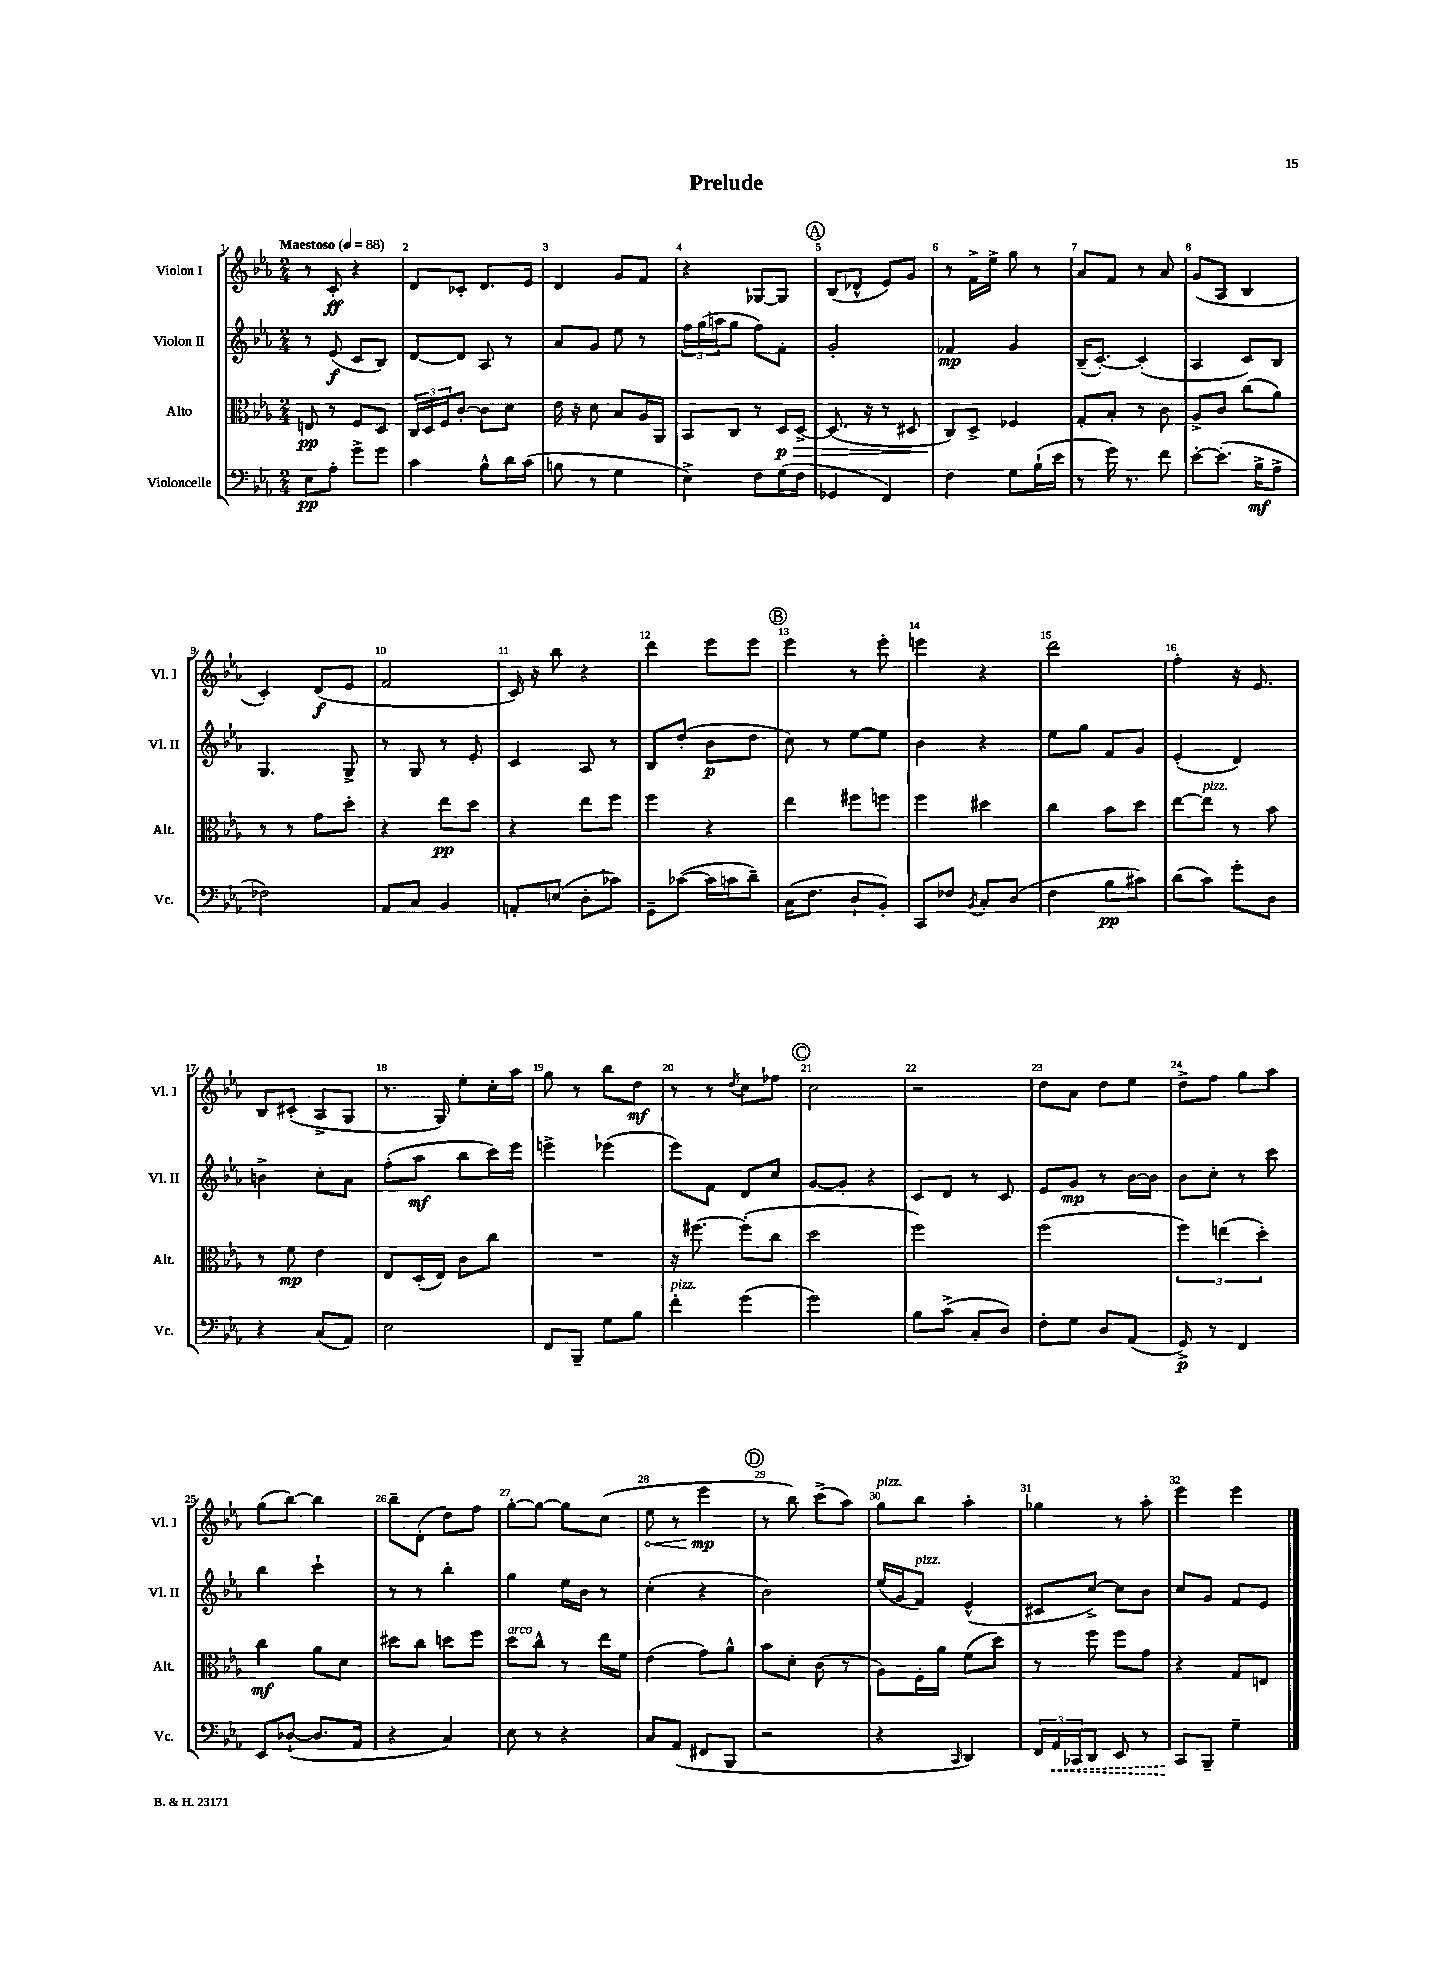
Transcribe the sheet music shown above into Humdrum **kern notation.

**kern	**dynam	**kern	**dynam	**kern	**dynam	**kern	**dynam
*part4	*part4	*part3	*part3	*part2	*part2	*part1	*part1
*staff4	*staff4	*staff3	*staff3	*staff2	*staff2	*staff1	*staff1
*I"Violoncelle	*	*I"Alto	*	*I"Violon II	*	*I"Violon I	*
*I'Vc.	*	*I'Alt.	*	*I'Vl. II	*	*I'Vl. I	*
*clefF4	*	*clefC3	*	*clefG2	*	*clefG2	*
*k[b-e-a-]	*	*k[b-e-a-]	*	*k[b-e-a-]	*	*k[b-e-a-]	*
*M2/4	*	*M2/4	*	*M2/4	*	*M2/4	*
*MM88	*	*MM88	*	*MM88	*	*MM88	*
=1	=1	=1	=1	=1	=1	=1	=1
!	!	!	!	!	!	!LO:TX:a:B:t=Maestoso	!
8E-\L	pp	8En/	pp	8r	.	8r	.
8A-'\J	.	8r	.	(8e-/	f	8c'/	ff
8g^\L	.	8F/L	.	8c/L	.	4r	.
8g\J	.	8D/J	.	8B-/J)	.	.	.
=2	=2	=2	=2	=2	=2	=2	=2
4c\	.	24C/LL	.	[8d/L	.	8d/L	.
.	.	24D/	.	.	.	.	.
.	.	24F/J	.	.	.	.	.
.	.	[8c'/J	.	8d/J]	.	8c-X'/J	.
8B-^^\L	.	8c\L]	.	8A-/	.	8.d/L	.
16d\L	.	8d\J	.	8r	.	.	.
(16c\JJ	.	.	.	.	.	16e-/Jk	.
=3	=3	=3	=3	=3	=3	=3	=3
8Bn\	.	16e-\	.	8a-/L	.	4d/	.
.	.	16r	.	.	.	.	.
8r	.	8d\	.	8g/J	.	.	.
4G\	.	8B-/L	.	8ee-\	.	8g/L	.
.	.	16A-/L	.	8r	.	8f/J	.
.	.	16AA-/JJ	.	.	.	.	.
=4	=4	=4	=4	=4	=4	=4	=4
4E-^\)	.	8BB-/L	.	24ff\LL	.	4r	.
.	.	.	.	(24gg\	.	.	.
.	.	.	.	24aan\J	.	.	.
.	.	8C/J	.	8gg\J	.	.	.
8F\L	.	8r	.	8ff\L)	.	[8G-X/L	.
!	!	!	!LO:HP:b	!	!	!	!
(16G\L	.	16D/LL	> p	8f'\J	.	8G-/J]	.
16F\JJ	.	[16D^/JJ	.	.	.	.	.
!!LO:REH:place=s1:t=A
=5	=5	=5	=5	=5	=5	=5	=5
4GG-X/	.	(8.D/]	.	2g'/	.	(8B-/L	.
.	.	.	.	.	.	8d-X^^/J	.
.	.	16r	.	.	.	.	.
4FF/)	.	8r	.	.	.	8e-/L)	.
.	.	8D#X/	.	.	.	8g/J	.
=6	=6	=6	=6	=6	=6	=6	=6
4F\	.	8C/L)	.	4f-X/	mp	8r	.
.	.	8D^/J	]	.	.	16f^\LL	.
.	.	.	.	.	.	16ee-^\JJ	.
8G\L	.	4F-X/	.	4g/	.	8gg\	.
(16B-`\L	.	.	.	.	.	8r	.
16e-\JJ	.	.	.	.	.	.	.
=7	=7	=7	=7	=7	=7	=7	=7
8r	.	8G'/L	.	(16B-~/KL	.	8a-/L	.
.	.	.	.	[8.c'/J)	.	.	.
16g\)	.	8B-'/J	.	.	.	8f/J	.
8.r	.	.	.	.	.	.	.
.	.	8r	.	(4c'/]	.	8r	.
8f\	.	8c\	.	.	.	8a-/	.
=8	=8	=8	=8	=8	=8	=8	=8
[8e-'\L	.	8A-^/L	.	4A-/	.	(8g/L	.
(8.e-'\J]	.	8c/J	.	.	.	8A-/J	.
.	.	(8cc\L	.	8c/L)	.	4B-/	.
16B-^\KL	mf	.	.	.	.	.	.
8A-^\J	.	8a-\J)	.	8B-/J	.	.	.
!!LO:LB:g=z
=9	=9	=9	=9	=9	=9	=9	=9
2F-X\)	.	8r	.	4.G/	.	4c'/)	.
.	.	8r	.	.	.	.	.
.	.	8g\L	.	.	.	(8d/L	f
.	.	8dd'\J	.	8G^/	.	8e-/J	.
=10	=10	=10	=10	=10	=10	=10	=10
8AA-/L	.	4r	.	8r	.	2f/	.
8C/J	.	.	.	8G/	.	.	.
4BB-/	.	8ee-\L	pp	8r	.	.	.
.	.	8dd\J	.	8e-'/	.	.	.
=11	=11	=11	=11	=11	=11	=11	=11
8AAn'/L	.	4r	.	4c/	.	16c/)	.
.	.	.	.	.	.	16r	.
(8En/J	.	.	.	.	.	8bb-\	.
8D'\L	.	8ee-\L	.	8A-/	.	4r	.
8c-X\J)	.	8ff\J	.	8r	.	.	.
=12	=12	=12	=12	=12	=12	=12	=12
8GG~\L	.	4ff\	.	8B-/L	.	4ddd\	.
([8c-X\J	.	.	.	(8dd'/J	.	.	.
16c-\LL]	.	4r	.	8b-\L	p	8eee-\L	.
16cn\J	.	.	.	.	.	.	.
8d~\J)	.	.	.	8dd\J	.	8eee-\J	.
!!LO:REH:place=s1:t=B
=13	=13	=13	=13	=13	=13	=13	=13
(16C\KL	.	4ee-\	.	8cc\)	.	4eee-\	.
8.F\J	.	.	.	.	.	.	.
.	.	.	.	8r	.	.	.
8D`/L	.	8ff#X\L	.	[8ee-\L	.	8r	.
8BB-'/J)	.	8ffn\J	.	8ee-\J]	.	8eee-'\	.
=14	=14	=14	=14	=14	=14	=14	=14
8CC/L	.	4ff\	.	4b-\	.	4eeen\	.
8F-X/J	.	.	.	.	.	.	.
8qBB-/	.	.	.	.	.	.	.
8C'/L	.	4dd#X\	.	4r	.	4r	.
(8D/J	.	.	.	.	.	.	.
=15	=15	=15	=15	=15	=15	=15	=15
4F\	.	4cc\	.	8ee-\L	.	2ddd\	.
.	.	.	.	8gg\J	.	.	.
8B-\L	pp	8b-\L	.	8f/L	.	.	.
8c#X\J)	.	8dd\J	.	8g/J	.	.	.
=16	=16	=16	=16	=16	=16	=16	=16
(8d\L	.	[8ee-\L	.	(4e-'/	.	4ff'\	.
!	!	!LO:TX:a:i:t=pizz.	!	!	!	!	!
8c\J)	.	8ee-\J]	.	.	.	.	.
8g'\L	.	8r	.	4d/)	.	16r	.
.	.	.	.	.	.	8.e-/	.
8D\J	.	8b-\	.	.	.	.	.
!!LO:LB:g=z
=17	=17	=17	=17	=17	=17	=17	=17
4r	.	8r	.	4bn^\	.	8B-/L	.
.	.	8f\	mp	.	.	(8c#X'/J	.
(8C/L	.	4e-\	.	8cc'\L	.	8A-^/L	.
8AA-/J)	.	.	.	8a-\J	.	8G/J	.
=18	=18	=18	=18	=18	=18	=18	=18
2E-\	.	8E-/L	.	(8ff'\L	.	8.r	.
.	.	(16D'/L	.	8aa-\J	mf	.	.
.	.	16E-/JJ)	.	.	.	16G/)	.
.	.	8c\L	.	8bb-\L	.	8ee-'\L	.
.	.	8cc\J	.	16ccc\L)	.	16cc'\L	.
.	.	.	.	16eee-\JJ	.	16aa-\JJ	.
=19	=19	=19	=19	=19	=19	=19	=19
8FF/L	.	2r	.	4eeen^\	.	8gg\	.
8BBB-~/J	.	.	.	.	.	8r	.
8G\L	.	.	.	(4eee-X\	.	8bb-\L	.
8B-\J	.	.	.	.	.	8dd\J	mf
=20	=20	=20	=20	=20	=20	=20	=20
!LO:TX:a:i:t=pizz.	!	!	!	!	!	!	!
4f'\	.	16r	.	8eee-\L)	.	8r	.
.	.	[8.ff#X\	.	.	.	.	.
.	.	.	.	8f\J	.	8r	.
.	.	.	.	.	.	8qdd/	.
(4g\	.	(8ff#'\L]	.	8d/L	.	8cc\L	.
.	.	8cc\J	.	8cc/J	.	8ff-X\J	.
!!LO:REH:place=s1:t=C
=21	=21	=21	=21	=21	=21	=21	=21
2g\)	.	2dd\	.	[8g/L	.	2cc\	.
.	.	.	.	8g'/J]	.	.	.
.	.	.	.	4r	.	.	.
=22	=22	=22	=22	=22	=22	=22	=22
8B-\L	.	2ff\)	.	8c/L	.	2r	.
(8c^\J	.	.	.	8d/J	.	.	.
8C'/L	.	.	.	8r	.	.	.
8D/J)	.	.	.	8c/	.	.	.
=23	=23	=23	=23	=23	=23	=23	=23
8F'\L	.	(2ff\	.	8e-/L	.	8dd\L	.
8G\J	.	.	.	8g/J	mp	8a-\J	.
8D/L	.	.	.	8r	.	8dd\L	.
(8AA-/J	.	.	.	[16b-\LL	.	8ee-\J	.
.	.	.	.	16b-\JJ]	.	.	.
=24	=24	=24	=24	=24	=24	=24	=24
8GG^/)	p	6ff\)	.	8b-\L	.	8dd^\L	.
8r	.	.	.	8cc'\J	.	8ff\J	.
.	.	(6een\	.	.	.	.	.
4FF/	.	.	.	8r	.	8gg\L	.
.	.	6dd'\)	.	.	.	.	.
.	.	.	.	8ccc\	.	8aa-\J	.
!!LO:LB:g=z
=25	=25	=25	=25	=25	=25	=25	=25
8EE-/L	.	4cc\	mf	4bb-\	.	(8gg\L	.
([8D-X`/J	.	.	.	.	.	[8bb-\J)	.
8.D-/L]	.	8a-\L	.	4ccc`\	.	4bb-\]	.
.	.	8d\J	.	.	.	.	.
16AA-/Jk	.	.	.	.	.	.	.
=26	=26	=26	=26	=26	=26	=26	=26
4r	.	8dd#X\L	.	8r	.	8bb-~\L	.
.	.	8cc\J	.	8r	.	(8d'\J	.
4C/)	.	8ddn\L	.	4bb-'\	.	8dd\L)	.
.	.	8ff\J	.	.	.	8ff\J	.
=27	=27	=27	=27	=27	=27	=27	=27
!	!	!LO:TX:a:i:t=arco	!	!	!	!	!
8E-\	.	8dd\L	.	4gg\	.	[8gg'\L	.
8r	.	8cc^^\J	.	.	.	8gg\J_	.
4r	.	8r	.	16ee-\LL	.	8gg\L]	.
.	.	.	.	16b-\JJ	.	.	.
.	.	16ee-\LL	.	8r	.	(8cc\J	.
.	.	16f\JJ	.	.	.	.	.
=28	=28	=28	=28	=28	=28	=28	=28
!	!	!	!	!	!	!	!LO:HP:b
8C/L	.	(4e-\	.	(4cc'\	.	8ee-\	<
(8AA-/J	.	.	.	.	.	8r	.
8FF#X/L	.	8g\L)	.	4r	.	4eee-\	mp
8BBB-/J	.	8a-^^\J	.	.	.	.	.
.	.	.	.	.	.	.	[
!!LO:REH:place=s1:t=D
=29	=29	=29	=29	=29	=29	=29	=29
2r	.	8b-\L	.	2b-\)	.	8r	.
.	.	8d'\J	.	.	.	8bb-\)	.
.	.	(8c\	.	.	.	(8ccc^\L	.
.	.	8r	.	.	.	8aa-\J)	.
=30	=30	=30	=30	=30	=30	=30	=30
!	!	!	!	!	!	!LO:TX:a:i:t=pizz.	!
4r	.	8A-\L)	.	(16ee-/LL	.	8gg\L	.
.	.	.	.	16g/J	.	.	.
!	!	!	!	!LO:TX:a:i:t=pizz.	!	!	!
.	.	16F'\L	.	8f/J)	.	8bb-\J	.
.	.	16a-\JJ	.	.	.	.	.
16qqCC/	.	.	.	.	.	.	.
4DD/)	.	(8f\L	.	(4e-^^/	.	4aa-'\	.
.	.	8dd\J)	.	.	.	.	.
=31	=31	=31	=31	=31	=31	=31	=31
24FF/LL	.	8r	.	8c#X/L	.	4gg-X\	.
!	!LO:HP:b	!	!	!	!	!	!
24AA-/	<	.	.	.	.	.	.
24CC-X/J	.	.	.	.	.	.	.
8DD/J	.	8ff\	.	[8cc^/J)	.	.	.
8EE-/	.	8ff\L	.	8cc\L]	.	8r	.
8r	.	8g\J	.	8b-\J	.	8aa-'\	.
=32	=32	=32	=32	=32	=32	=32	=32
8CC/L	.	4r	.	8cc/L	.	4eee-\	.
8BBB-~/J	[	.	.	8g/J	.	.	.
4G~\	.	8G/L	.	8f/L	.	4eee-\	.
.	.	8En/J	.	8e-/J	.	.	.
==	==	==	==	==	==	==	==
*-	*-	*-	*-	*-	*-	*-	*-
